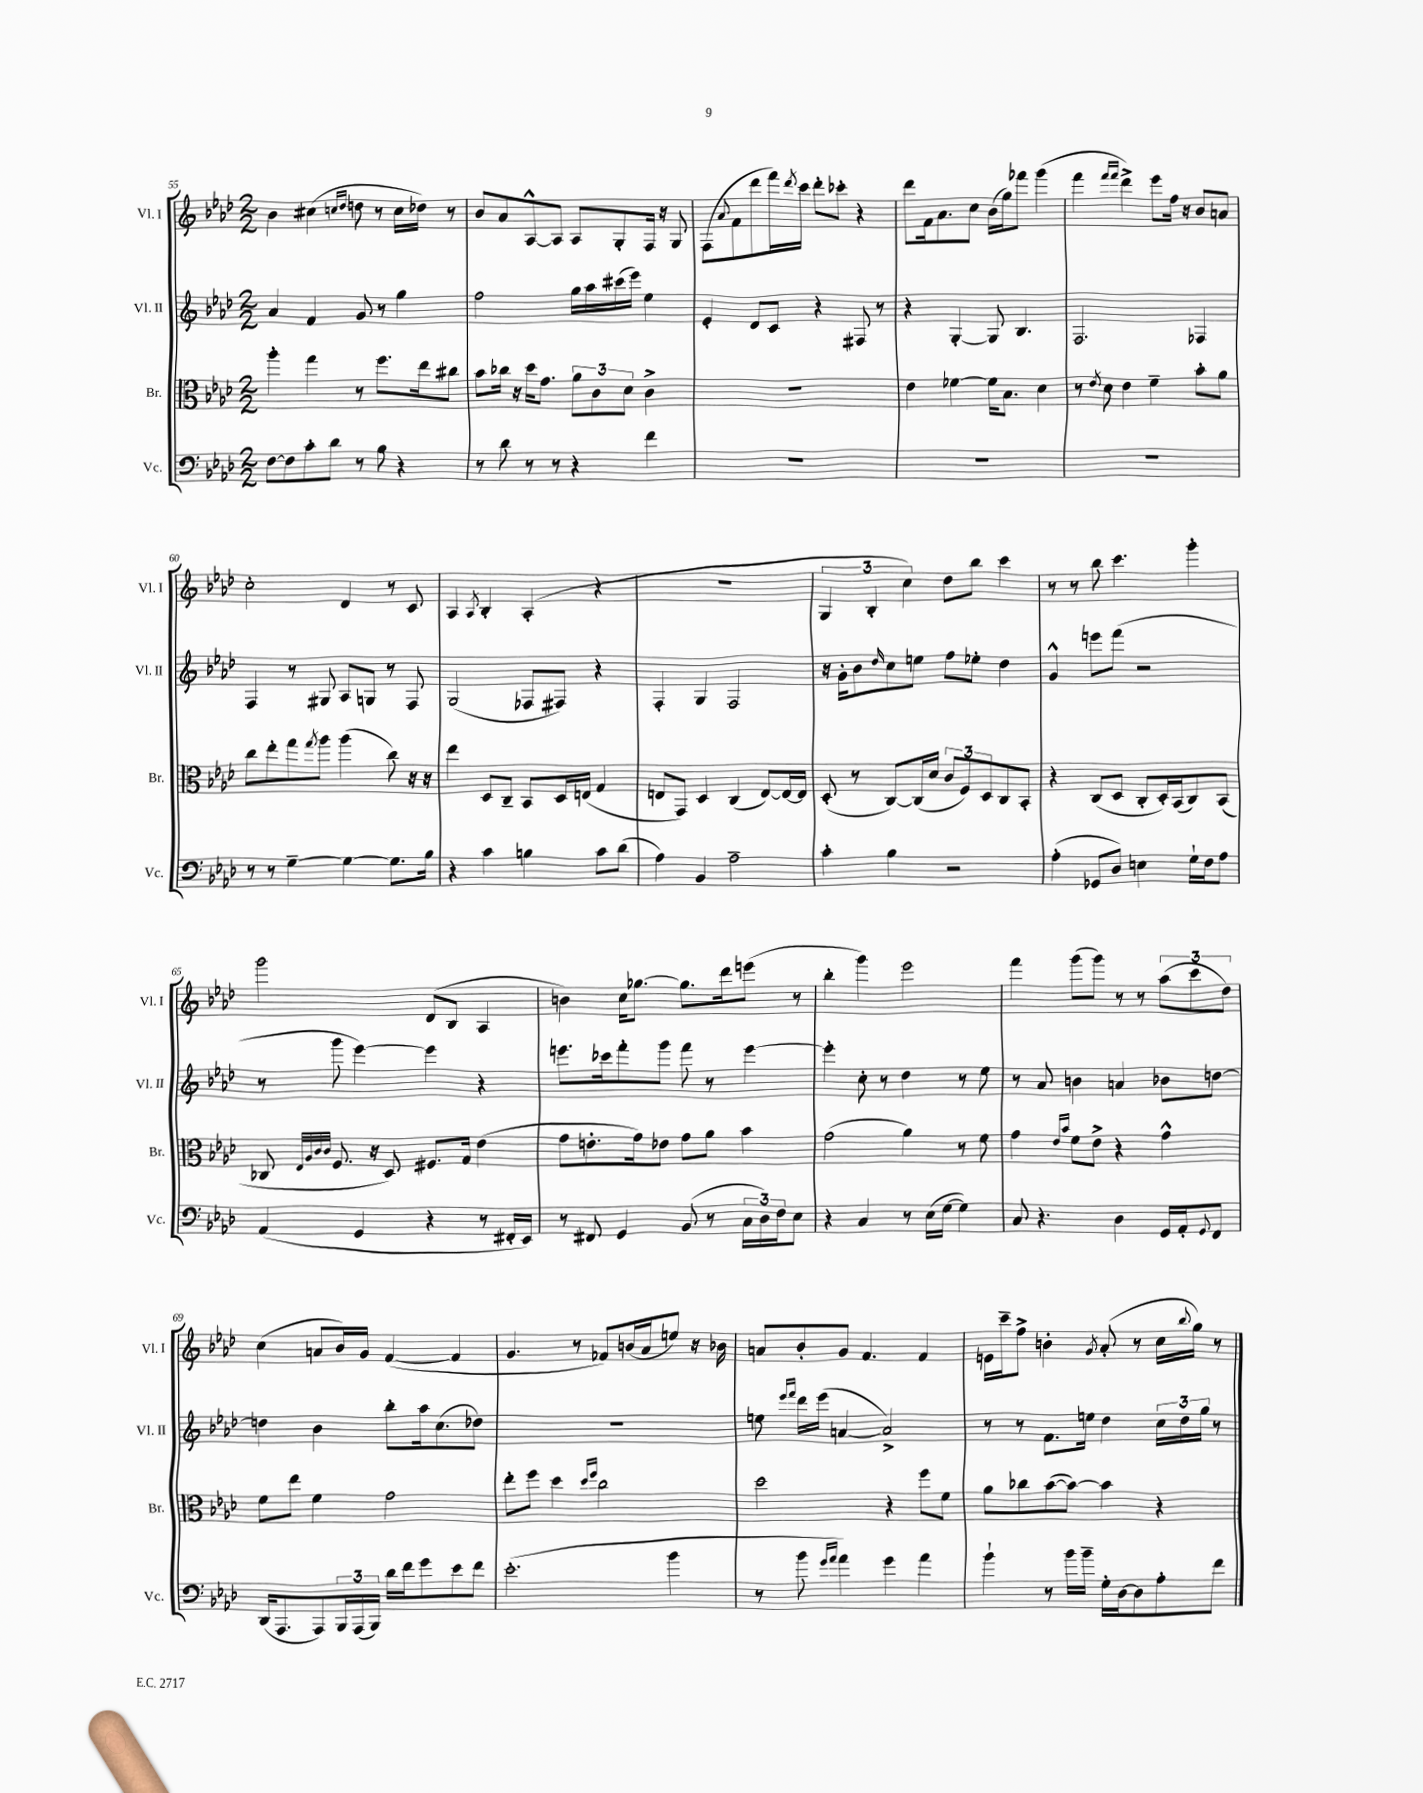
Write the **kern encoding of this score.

**kern	**kern	**kern	**kern
*staff4	*staff3	*staff2	*staff1
*clefF4	*clefC3	*clefG2	*clefG2
*k[b-e-a-d-]	*k[b-e-a-d-]	*k[b-e-a-d-]	*k[b-e-a-d-]
*M2/2	*M2/2	*M2/2	*M2/2
[8F\L	4aa-'\	4a-/	4b-\
8F\]	.	.	.
8c'\	4gg\	4f/	(4cc#\
8d-\J	.	.	.
.	.	.	16qqcc/LL
.	.	.	16qqdd-/JJ
8r	8r	8g/	8dd\
8B-\	8.ff\L	8r	8r
4r	.	4gg\	16cc\LL
.	16ee-\k	.	16dd-\JJ)
.	8cc#\J	.	8r
=	=	=	=
8r	8b-\L	2ff\	8b-/L
8d-\	16cc-\Jk	.	8a-/
.	16r	.	.
8r	16dd-\LK	.	[8A-^^/
.	8.g\J	.	.
8r	.	.	8A-/]J
4r	12a-\L	16gg\LL	8A-/L
.	.	16aa-\	.
.	12c\	.	.
.	.	(16ccc#\	8G'/
.	12d-\J	.	.
.	.	16eee-\JJ)	.
4f\	4c^\	4ee-\	16F/Jk
.	.	.	16r
.	.	.	8G/
=	=	=	=
1r	1r	4e-'/	(8F\L
.	.	.	8qqa-/
.	.	.	8f\
.	.	8d-/L	8ddd-\
.	.	8c/J	16fff\L)
.	.	.	8qddd-/
.	.	.	16ccc\JJ
.	.	4r	8ddd-'\L
.	.	.	8ccc-'\J
.	.	8F#/	4r
.	.	8r	.
=	=	=	=
1r	4e-\	4r	8ddd-\L
.	.	.	16f\k
.	.	.	8.a-\
.	[4f-\	[4G'/	.
.	.	.	8cc\J
.	16f-\]LK	8G/]	(16b-\LL
.	8.B-\J	.	16gg\J)
.	.	4.B-/	8fff-\J
.	4d-\	.	(4ggg\
=	=	=	=
1r	8r	2.F/	4fff\
.	8qe-/	.	.
.	8d-\	.	.
.	.	.	16qqfff/LL
.	.	.	16qqfff/JJ
.	4e-\	.	4ddd-^\)
.	4f~\	.	8eee-\L
.	.	.	16ff\Jk
.	.	.	16r
.	8b-'\L	4F-/	8b-/L
.	8a-\J	.	8a/J
=	=	=	=
8r	8cc\L	4F/	2cc'\
8r	8ee-'\	.	.
[4G~\	8gg\	8r	.
.	8qgg/	.	.
.	8aa-\J	8G#/	.
4G\_	(4aa-\	8A-/L	4d-/
.	.	8G/J	.
8.G\]L	8cc\)	8r	8r
.	16r	8F/	8c/
16B-\Jk	16r	.	.
=	=	=	=
4r	4ee-\	(2G/	4A-/
.	.	.	8qA-/
4c\	8D-/L	.	4B-'/
.	8C~/J	.	.
4B\	8BB-/L	8F-/L	(4A-'/
.	16D-/L	8F#/J)	.
.	(16E/JJ	.	.
8c\L	4G/	4r	4r
(8d-\J	.	.	.
=	=	=	=
4A-\)	8E/L	4F'/	1r
.	8GG/J)	.	.
4BB-/	4D-/	4G/	.
2A-~\	(4C/	2F/	.
.	[8E/L)	.	.
.	16E/_L	.	.
.	16E/]JJ	.	.
=	=	=	=
4c'\	(8D-'/	16r	6G/
.	.	16g'\LK	.
.	8r	8b-\	.
.	.	.	6B-'/
.	.	16qqdd-/	.
4B-\	[8C/L)	8cc\	.
.	.	.	6cc\)
.	(16C/]L	8ee\J	.
.	16d-/JJ	.	.
2r	12c/L	8ff\L	8dd-\L
.	12F/)	.	.
.	.	8ee-'\J	8bb-\J
.	12D-/	.	.
.	8C/	4dd-\	4ccc\
.	8BB-'/J	.	.
=	=	=	=
(4A-'\	4r	4g^^/	8r
.	.	.	8r
8GG-/L	(8C/L	8eee\L	8bb-\
8D-/J)	8D-/J	(8fff\J	4.ccc\
4E\	8C'/L	2r	.
.	16D-'/L)	.	.
.	(16BB-/J	.	.
16G`\LL	8C/)	.	4ggg'\
16F\J	.	.	.
8A-\J	(8BB-/J	.	.
=	=	=	=
(4AA-/	8C-/	8r	2ggg\
.	32qqE-/LLL	.	.
.	32qqA-/	.	.
.	32qqc/	.	.
.	32qqc/JJJ	.	.
.	8.F/	8ggg\	.
4GG/	.	[4eee-\)	.
.	16r	.	.
.	8D-/)	.	.
4r	8.F#/L	4eee-\]	(8d-/L
.	.	.	8B-/J
.	16G/Jk	.	.
8r	(4e-\	4r	4A-/
16FF#'/LL	.	.	.
16EE-/JJ)	.	.	.
=	=	=	=
8r	8g\L	8.eee\L	4b\)
8FF#/	8.e'\	.	.
.	.	16ccc-\k	.
4GG/	.	8fff'\	16cc\LK
.	16g\k)	.	[8.gg-\J
.	8e-\J	8ggg\J	.
(8BB-/	8g\L	8fff\	8.gg-\]L
8r	8a-\J	8r	.
.	.	.	16ddd-\k
24C\LL	4b-\	[4eee\	(8eee\J
24D-\)	.	.	.
24F\J	.	.	.
8E-\J	.	.	8r
=	=	=	=
4r	(2g\	4eee'\]	4bb-'\
4C/	.	8cc'\	4ggg\)
.	.	8r	.
8r	4a-\)	4dd-\	2eee-\
(16E-\LL	.	.	.
[16G\JJ	.	.	.
4G\])	8r	8r	.
.	8f\	8ee-\	.
=	=	=	=
8C/	4g\	8r	4fff\
4.r	.	8a-/	.
.	16qqe-/LL	.	.
.	16qqb-/JJ	.	.
.	8f\L	4b\	(8ggg\L
.	8e-^\J	.	8ggg\J)
4D-\	4r	4a/	8r
.	.	.	8r
16GG/LL	4g^^\	8b-\L	(12aa-\L
16AA-'/J	.	.	.
.	.	.	12ccc\
8qqGG/	.	.	.
8FF/J	.	[8dd\J	.
.	.	.	12dd-\J)
=	=	=	=
(16DD-/LK	8f\L	4dd\]	(4cc\
8.AAA-/	.	.	.
.	8ee-\J	.	.
8AAA-/)	4f\	4b-\	8a/L
24BBB-/L	.	.	16b-/L)
(24AAA-/	.	.	.
.	.	.	16g/JJ
24BBB-/JJ)	.	.	.
16d-\LL	2g\	8bb-'\L	([4f/
16f\J	.	.	.
8g\	.	16aa-\k	.
.	.	(8.cc\	.
8e-\	.	.	4f/]
8f\J	.	8dd-\J)	.
=	=	=	=
(2.e-'\	8ee-'\L	1r	4.g/
.	8ff\J	.	.
.	4dd-\	.	.
.	.	.	8r
.	16qqdd-/LL	.	.
.	16qqff/JJ	.	.
.	2cc\	.	8f-/L)
.	.	.	(16b/L
.	.	.	16a-/J
4b-\	.	.	8ee/J)
.	.	.	16r
.	.	.	16b-\
=	=	=	=
8r	2dd-\	8ee\	8a/L
.	.	16qqeee-/LL	.
.	.	16qqfff/JJ	.
8b-\	.	16ddd-\LL	8b-'/
.	.	(16eee-\JJ	.
16qqg/LL	.	.	.
16qqa-/JJ	.	.	.
4a-\)	.	[4a/	8g/J
.	.	.	4.f/
4g\	4r	2a^/])	.
4a-\	8ff\L	.	4f/
.	8f\J	.	.
=	=	=	=
4b-`\	8a-\L	8r	16e\LL
.	.	.	16ccc~\J
.	8cc-\	8r	8ff^\J
8r	([8b-\	8.f\L	4b'\
16b-\LL	8b-\_J)	.	.
16b-~\JJ	.	16ee\Jk	.
.	.	.	8qg/
16G'\LL	4b-\]	4dd-\	(8a-'/
[16D-\J	.	.	.
8D-\]	.	.	8r
8A-'\	4r	24cc\LL	16cc\LL
.	.	24dd-\	.
.	.	.	8qqbb-/
.	.	.	16gg\JJ)
.	.	24gg\JJ	.
8f\J	.	8r	8r
==	==	==	==
*-	*-	*-	*-
